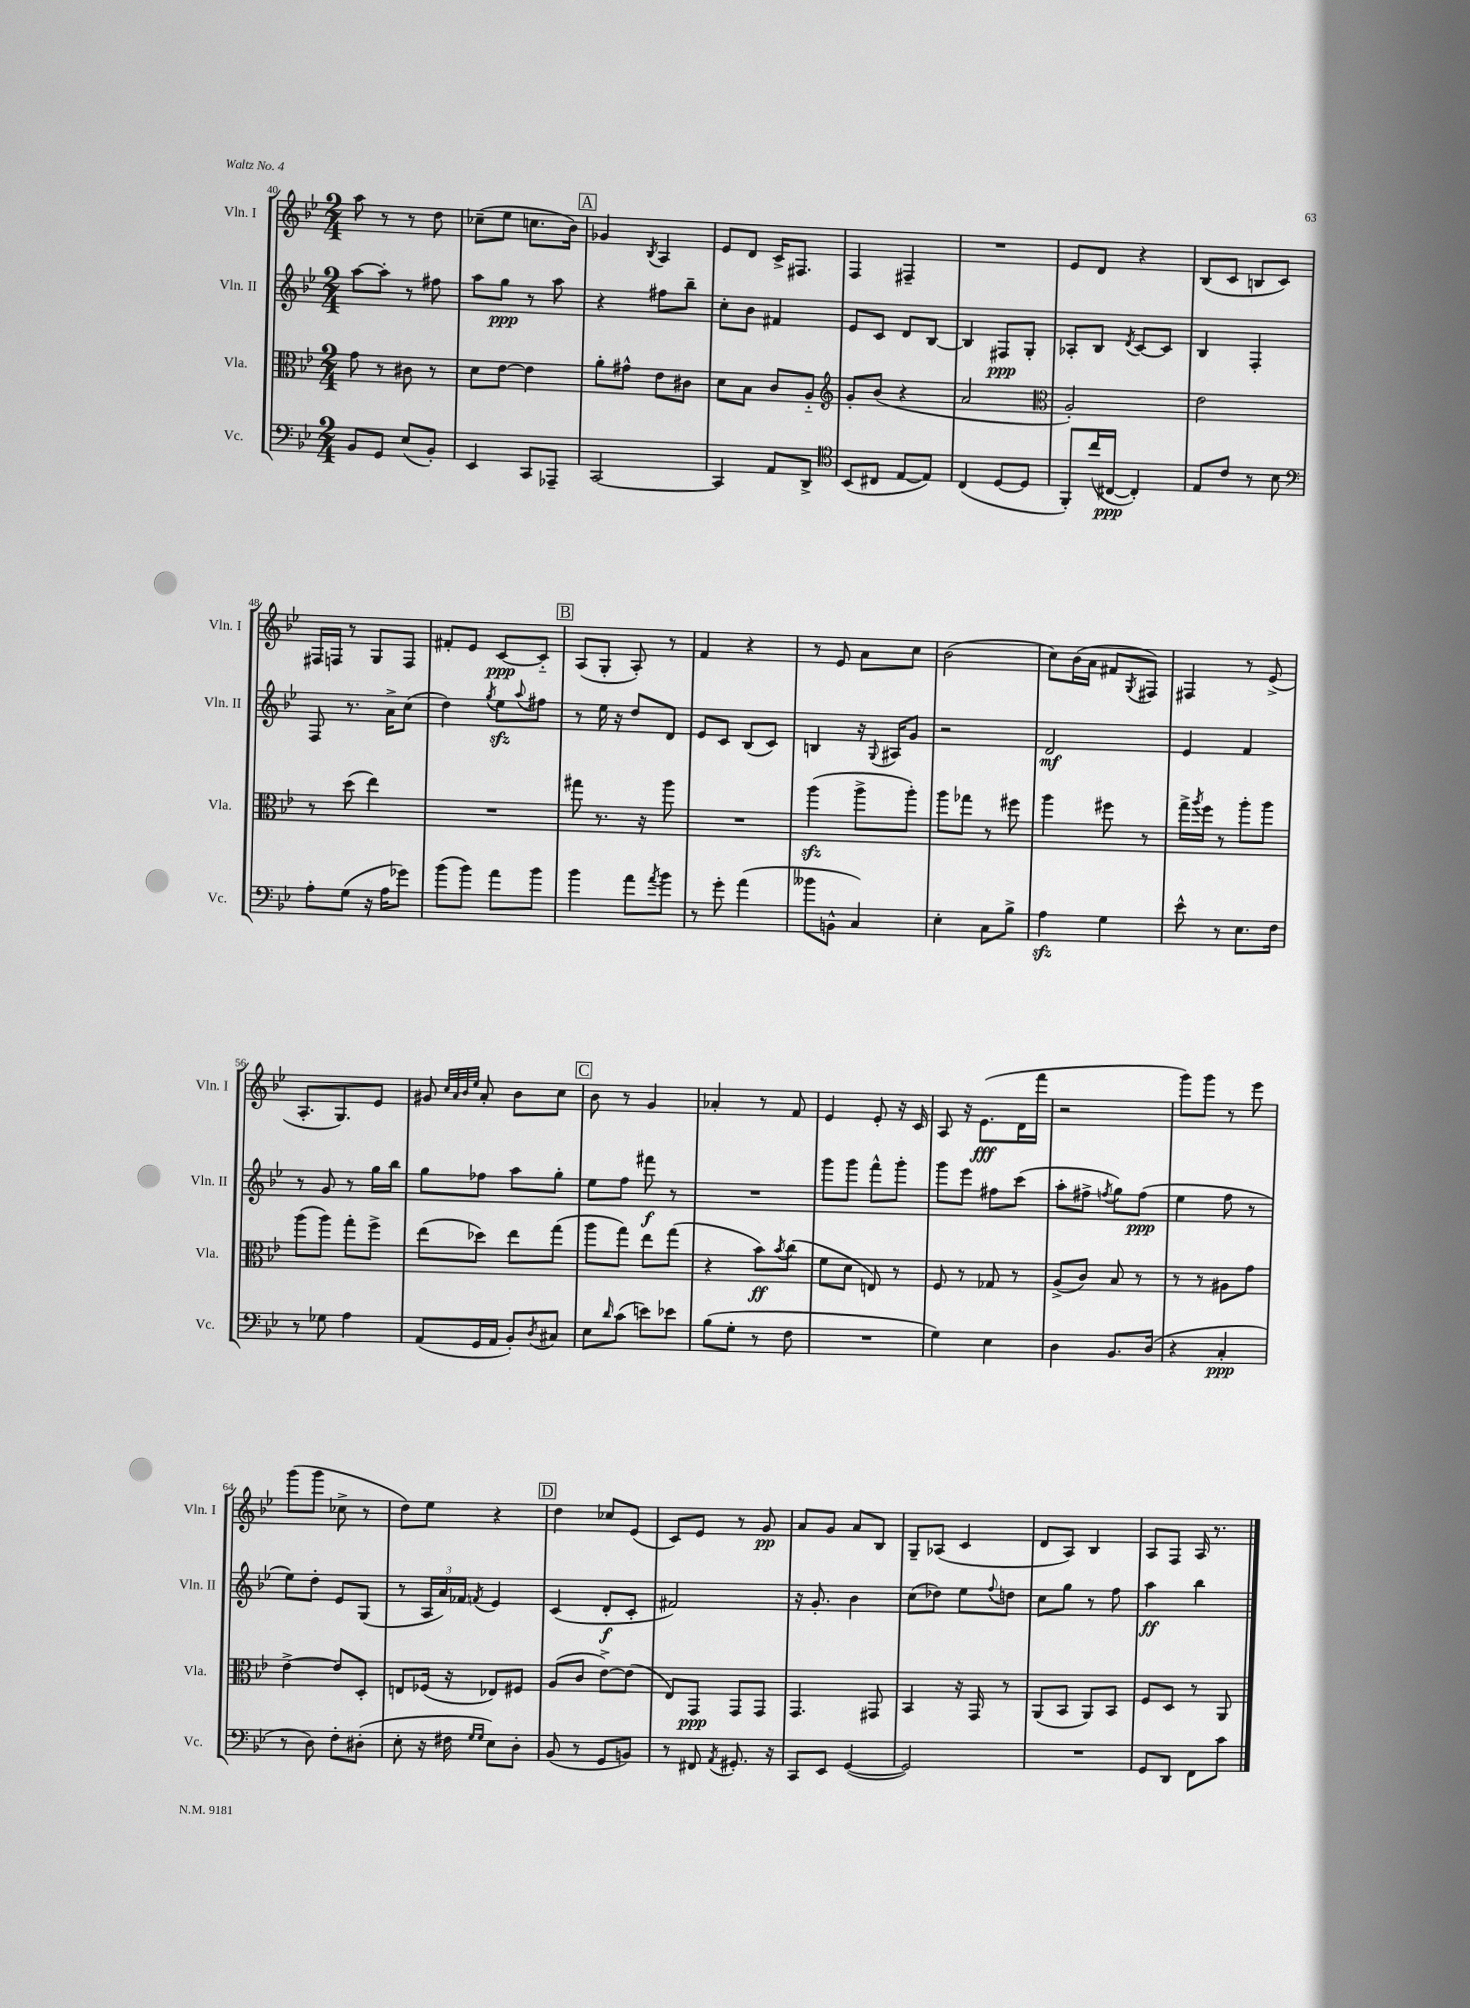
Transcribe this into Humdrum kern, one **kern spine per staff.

**kern	**kern	**kern	**kern
*staff4	*staff3	*staff2	*staff1
*clefF4	*clefC3	*clefG2	*clefG2
*k[b-e-]	*k[b-e-]	*k[b-e-]	*k[b-e-]
*M2/4	*M2/4	*M2/4	*M2/4
8BB-	8g	[8aa	8aa
8GG	8r	8aa']	8r
(8E-	8c#	8r	8r
8BB-')	8r	8ff#	8dd
=	=	=	=
4EE-	8d	8aa	(8cc-~
.	[8e-	8gg	8ee-
8CC	4e-]	8r	8.cc
8AAA-~	.	8aa	.
.	.	.	16b-)
=	=	=	=
[2CC	8a'	4r	4g-
.	8g#^^	.	.
.	.	.	8qB-
.	8e-	8ff#	4A
.	8c#	8bb-~	.
=	=	=	=
4CC]	8d	8cc'	8e-
.	8B-	8b-	8d
8AA	8c	4f#	16c^
.	.	.	8.F#
8DD^	8A'~	.	.
=	=	=	=
*clefC4	*clefG2	*	*
(8BB-	8g'	8e-	4F
8C#	(8b-	8c	.
[8E-	4r	8d	4F#~
8E-])	.	[8B-	.
=	=	=	=
(4C	2a	4B-]	2r
[8D	.	8F#	.
8D]	.	8G'	.
=	=	=	=
*	*clefC3	*	*
8FF')	2A')	8A-'	8e-
(16cc	.	8B-	8d
[16C#	.	.	.
.	.	8qd	.
4C#'])	.	[8c	4r
.	.	8c]	.
=	=	=	=
8E-	2e-	4B-	(8B-
8c	.	.	8c
8r	.	4F'	8B
8B-	.	.	8c)
=	=	=	=
*clefF4	*	*	*
8A'	8r	8F	16F#
.	.	.	16F
(8G	(8dd	8.r	8r
16r	4ee-)	.	8G
16A	.	16a^	.
8g-)	.	(8cc	8F
=	=	=	=
(8b-	2r	4dd)	8f#'
8b-)	.	.	8e-
.	.	8qgg	.
8a	.	8ee-	[8c
.	.	8qqaa	.
8b-	.	8ff#	8c'~]
=	=	=	=
4b-	8gg#	8r	(8A
.	8.r	16ee-	8G'
.	.	16r	.
8a	.	8dd	8A')
.	16r	.	.
8qa	.	.	.
8b-	8aa	8d	8r
=	=	=	=
8r	2r	8e-	4f
8g'	.	8c	.
(4a	.	(8B-	4r
.	.	8c)	.
=	=	=	=
8b--	(4aa	4B	8r
8BB^^	.	.	8e-
4C)	8aa^	16r	8a
.	.	8qqG	.
.	.	16A#	.
.	8aa')	8g	8cc
=	=	=	=
4E-'	8aa	2r	(2b-
.	8gg-	.	.
8C	8r	.	.
8B-^	8ff#	.	.
=	=	=	=
4A	4aa	2d	8cc)
.	.	.	(16b-
.	.	.	16a
4G	8ff#	.	8f#
.	.	.	8qG
.	8r	.	8F#)
=	=	=	=
8e-^^	16gg^	4e-	4F#
.	8qaa	.	.
.	16ff	.	.
8r	8r	.	.
8.E-	8aa'	4f	8r
.	8aa	.	(8e-^
16F	.	.	.
=	=	=	=
8r	(8aa	8r	8.A'
8G-	8aa)	8g	.
.	.	.	8.G)
4A	8gg'	8r	.
.	8ff^	16gg	8e-
.	.	16bb-	.
=	=	=	=
(8AA	(8ee-	8gg	8g#
.	.	.	32qqcc
.	.	.	32qqa
.	.	.	32qqb-
.	.	.	32qqee-
16GG	8dd-)	8ff-	8a'
16AA	.	.	.
8BB-')	8ee-	8aa	8b-
8qD	.	.	.
8C#	(8gg	8gg'	8cc
=	=	=	=
8E-	8aa	8ee-	8b-
16qqd	.	.	.
(8c	8gg)	8ff	8r
8e)	8ee-	8fff#	4g
8e-	(8gg	8r	.
=	=	=	=
(8B-	4r	2r	4a-'
8G'	.	.	.
8r	8b-)	.	8r
.	8qb-	.	.
8F	(8cc	.	8f
=	=	=	=
2r	8f	8ggg	4e-
.	8d	8ggg	.
.	8E)	8fff^^	8e-'
.	8r	8ggg'	16r
.	.	.	16c
=	=	=	=
4G)	8F	8ggg	8A
.	8r	8eee-	16r
.	.	.	(8.e-
4E-	8G-	8ff#	.
.	8r	(8ccc	16d
.	.	.	16fff
=	=	=	=
4D	(8A^	8aa'	2r
.	8c)	8ff#^	.
.	.	8qff	.
8.BB-	8B-	8gg)	.
.	8r	(8ff	.
(16D	.	.	.
=	=	=	=
4r	8r	4ee-	8ggg)
.	8r	.	8ggg
4C'	8A#	8ff	8r
.	8g	8r	8eee-
=	=	=	=
8r	[4e-^	8ee-)	(8ggg
8D)	.	8dd'	8ggg
8F'	8e-]	8e-	8cc-^
(8D#'	8D'	(8G	8r
=	=	=	=
8E-'	8E	8r	8dd)
16r	(16F-	24A	8ee-
.	.	24a)	.
16F#	16r	.	.
.	.	24f-	.
16qqG	.	.	.
16qqG	.	8qf	.
8E-)	8E-)	4e-	4r
8D'	8F#	.	.
=	=	=	=
(8BB-	(8A	(4c	4dd
8r	8c	.	.
8GG	[8e-^)	8d'	8cc-
8BB)	(8e-]	8c'	(8e-
=	=	=	=
8r	8E-)	2f#)	8c)
8FF#	8GG	.	8e-
8qAA	.	.	.
8.GG#'	8GG	.	8r
.	8GG	.	8g
16r	.	.	.
=	=	=	=
8CC	4.GG	16r	8a
.	.	8.g'	.
8EE-	.	.	8g
([4GG	.	4b-	8a
.	8GG#	.	8B-
=	=	=	=
2GG])	4BB-	(8cc	8G~
.	.	8dd-)	(8A-
.	16r	8ee-	4c
.	16GG	.	.
.	.	8qqff	.
.	8r	8dd	.
=	=	=	=
2r	(8AA	8cc	8d
.	8BB-	8gg	8A)
.	8AA)	8r	4B-
.	8BB-	8ff	.
=	=	=	=
8GG	8F	4aa	8A
8DD	8D	.	8F
8FF	8r	4bb-	16A
.	.	.	8.r
8c	8AA	.	.
==	==	==	==
*-	*-	*-	*-
